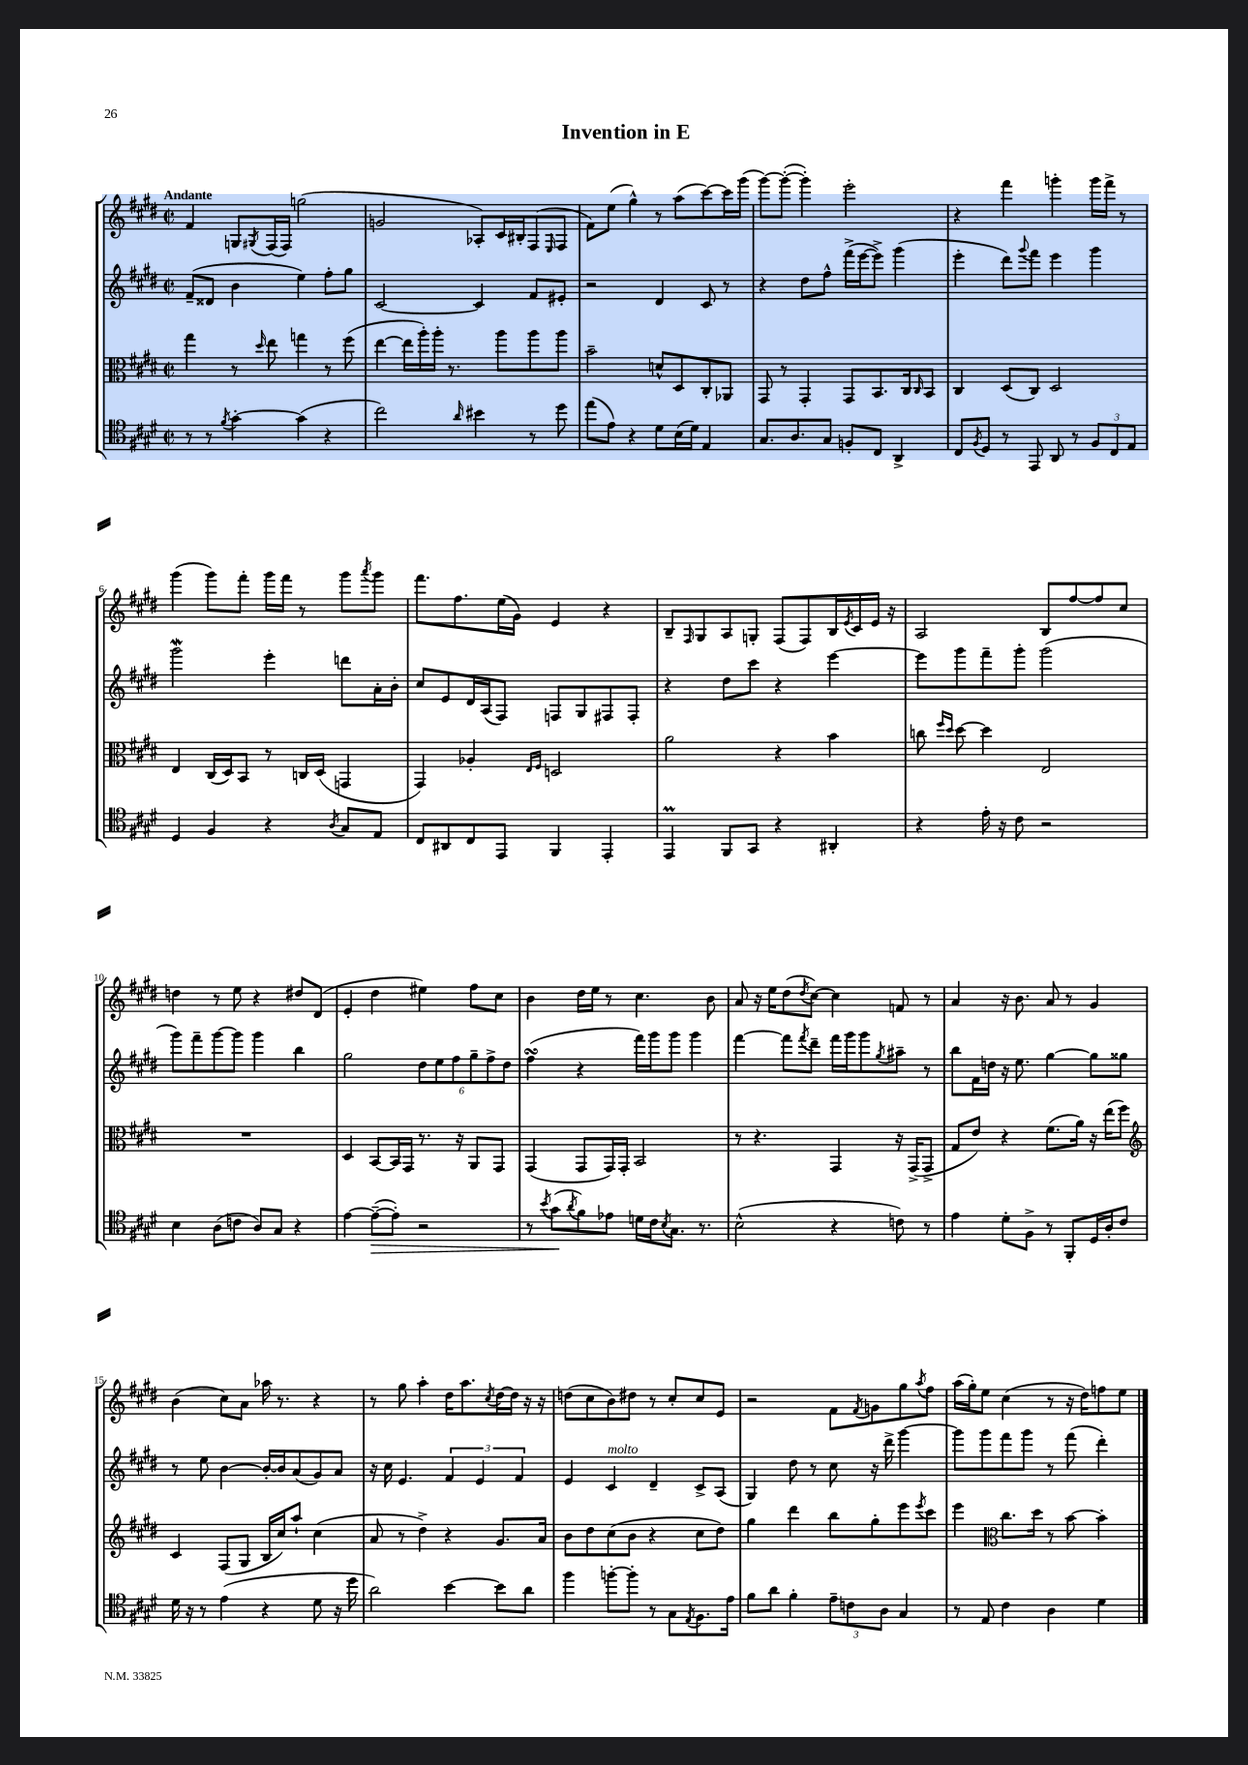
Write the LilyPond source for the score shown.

\header { title = "Invention in E" }
<<
\new StaffGroup <<
\new Staff = "s0" {
    \clef treble \key e \major \defaultTimeSignature \time 2/2 \tempo "Andante"
    fis'4 g8 \acciaccatura { gis8 } fis16( fis16) g''2( |
    g'2 aes8-.) cis'16 bis16-. fis8( \grace { e16 } fis8 |
    fis'8) e''8( gis''4-^) r8 a''8( cis'''8~) cis'''16 gis'''16( |
    gis'''8~) gis'''8~-.( gis'''4-.) e'''2-. |
    r4 fis'''4 g'''4-. g'''16 fis'''16-> r8 |
    gis'''4( gis'''8) fis'''8-. gis'''16 fis'''16 r8 gis'''8 \acciaccatura { a'''8 } gis'''8 |
    fis'''8. fis''8. e''16( gis'16) e'4 r4 |
    b8-- \grace { fis16 } gis8 a8 g8-. fis8( fis8) b16 \acciaccatura { e'8 } cis'16 e'16 r16 |
    a2 b8 fis''8~ fis''8 cis''8 |
    d''4 r8 e''8 r4 dis''8 dis'8( |
    e'4-. dis''4 eis''4) fis''8 cis''8 |
    b'4 dis''16 e''16 r8 cis''4. b'8 |
    a'8 r16 e''16 dis''8( \acciaccatura { dis''8 } cis''8~) cis''4 f'8 r8 |
    a'4 r16 b'8. a'8 r8 gis'4 |
    b'4( cis''8) a'8 aes''16 r8. r4 |
    r8 gis''8 a''4-. dis''16 a''8. \acciaccatura { cis''8 } dis''16~ dis''16 r16 r16 |
    d''8( cis''8 b'8) dis''8 r8 cis''8-. cis''8 e'8 |
    r2 fis'8 \acciaccatura { fis'8 } g'8 gis''8 \acciaccatura { a''8 } fis''8 |
    a''16( gis''16-.) e''8 cis''4( r8 r16 dis''16) f''8 e''8 \bar "|." |
}
\new Staff = "s1" {
    \clef treble \key e \major \defaultTimeSignature \time 2/2
    fis'8--( disis'8 b'4 e''4) fis''8-. gis''8 |
    cis'2~ cis'4 fis'8 eis'8-. |
    r2 dis'4 cis'8 r8 |
    r4 dis''8 fis''8-^ fis'''16->( e'''16~ e'''8->) gis'''4( |
    e'''4-. dis'''8) \appoggiatura { gis'''8 } fis'''8 e'''4 gis'''4 |
    gis'''2\mordent e'''4-. d'''8 a'16-. b'16-. |
    cis''8 e'8 dis'16 a16( fis8) f8 gis8 fis8 fis8-. |
    r4 dis''8 cis'''8 r4 e'''4~ |
    e'''8 gis'''8 fis'''8-- gis'''8-. gis'''2( |
    gis'''8) fis'''8-- gis'''8~ gis'''8 gis'''4 b''4 |
    gis''2 \tuplet 6/4 { dis''8 e''8 fis''8 gis''8-- fis''8-> dis''8 } |
    fis''4\turn( r4 fis'''16) gis'''16 gis'''8 gis'''4 |
    fis'''4~ fis'''8 \acciaccatura { fis'''8 } dis'''8-- fis'''16 gis'''16 gis'''8 \acciaccatura { gis''8 } ais''8-- r8 |
    b''8 fis'16 d''16 r16 e''8. gis''4~ gis''8 gisis''8 |
    r8 e''8 b'4~ b'16~-. b'16 a'8( gis'8) a'8 |
    r16 cis''16 e'4. \tuplet 3/2 { fis'4 e'4 fis'4 } |
    e'4 cis'4^\markup { \italic "molto" } dis'4-- cis'8-> a8( |
    gis4) dis''8 r8 cis''8 r16 dis'''16-> gis'''4~ |
    gis'''8 gis'''8 fis'''8 gis'''8 r8 fis'''8( dis'''4-.) \bar "|." |
}
\new Staff = "s2" {
    \clef alto \key e \major \defaultTimeSignature \time 2/2
    gis''4 r8 \grace { dis''16 } e''8 g''4 r8 fis''8( |
    e''4~ e''16 a''16-.) a''16-. r8. a''8 a''8 a''8 |
    b'2-- d'8-^ dis8 cis8-. aes,8 |
    gis,8 r8 gis,4-. gis,8 b,8. cis16 \grace { cis16 } b,8 |
    cis4 dis8( cis8) dis2 |
    e4 cis16( dis16) b,8 r8 c16 dis16( g,4 |
    gis,4) aes4-. \grace { e16 fis16 } d2 |
    a'2 r4 b'4 |
    c''8 \grace { fis''16 dis''16 } dis''8~ dis''4 e2 |
    R1 |
    dis4 b,8~ b,16 gis,16 r8. r16 a,8 gis,8 |
    gis,4( gis,8 gis,16) gis,16-. b,2 |
    r8 r4. gis,4 r16 gis,16->( gis,8-> |
    gis8 e'8) r4 fis'8.( a'16) r16 e''16( fis''8) |
    \clef treble cis'4 fis8( gis8 b16 cis''16) a''8-! cis''4( |
    a'8 r8 dis''4->) r4 gis'8. a'16 |
    b'8 dis''8 cis''8( b'8 r4 cis''8 dis''8) |
    gis''4 dis'''4 b''8 gis''8-. e'''8 \acciaccatura { e'''8 } cis'''8 |
    e'''4 \clef alto cis''8. dis''16 r8 b'8~ b'4-. \bar "|." |
}
\new Staff = "s3" {
    \clef tenor \key e \major \defaultTimeSignature \time 2/2
    r8 r8 \acciaccatura { fis'8 } gis'4~-. gis'4( r4 |
    cis''2) \grace { a'16 } bis'4 r8 dis''8 |
    e''8( e'8) r4 dis'8 b16( dis'16) e4 |
    gis8. a8. gis8 f8-. cis8 a,4-> |
    cis8 \acciaccatura { fis8 } dis8 r8 e,8 a,8 r8 \tuplet 3/2 { fis8 cis8 e8 } |
    dis4 fis4 r4 \acciaccatura { a8 } gis8 e8 |
    cis8 ais,8 cis8 e,8 fis,4 e,4-. |
    e,4\prall fis,8 gis,8 r4 ais,4-. |
    r4 e'16-. r16 cis'8 r2 |
    b4 a8( c'8 a8) gis8 r4 |
    e'4~ e'8~--\>( e'8-.) r2 |
    r8 \acciaccatura { b'8 } gis'8\!( \acciaccatura { a'8 } fis'8) ees'8 d'16 cis'16 \acciaccatura { b8 } gis8. r8. |
    b2-^( r4 c'8) r8 |
    e'4 dis'8-. fis8-> r8 fis,8-. dis16 a16-. cis'8 |
    dis'16 r16 r8 e'4( r4 dis'8 r16 dis''16 |
    a'2) b'4~ b'8 a'8 |
    fis''4 f''8~-. f''8-. r8 gis8 \acciaccatura { e8 } fis8. e'16 |
    fis'8 a'8 fis'4-. \tuplet 3/2 { e'8-- c'8 a8 } gis4 |
    r8 e8 cis'4 a4 dis'4 \bar "|." |
}
>>
>>
